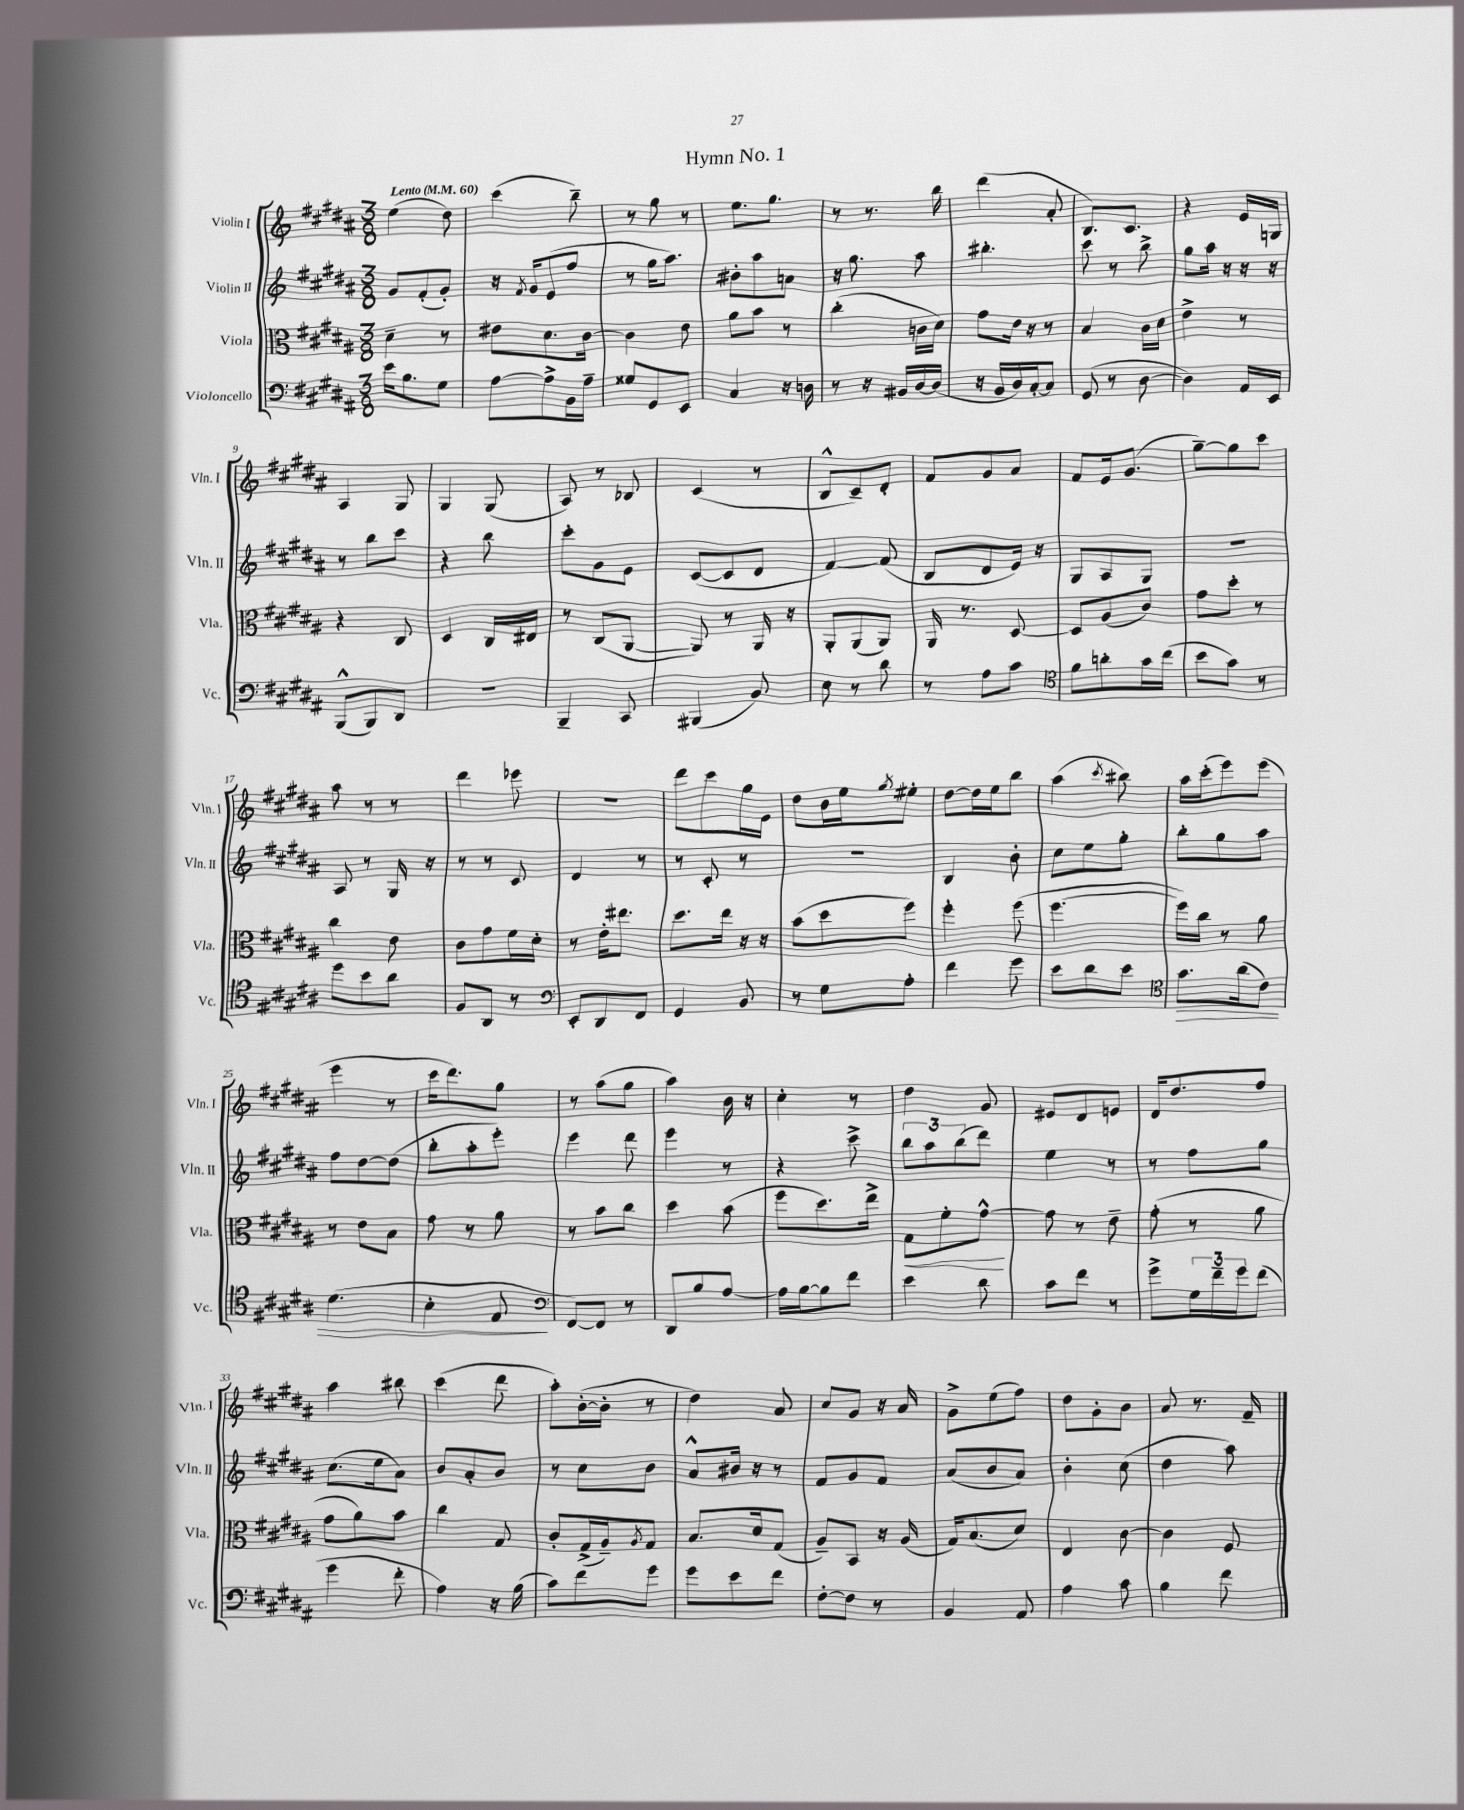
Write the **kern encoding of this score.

**kern	**dynam	**kern	**dynam	**kern	**kern
*part4	*part4	*part3	*part3	*part2	*part1
*staff4	*staff4	*staff3	*staff3	*staff2	*staff1
*I"Violoncello	*	*I"Viola	*	*I"Violin II	*I"Violin I
*I'Vc.	*	*I'Vla.	*	*I'Vln. II	*I'Vln. I
*clefF4	*	*clefC3	*	*clefG2	*clefG2
*k[f#c#g#d#a#]	*	*k[f#c#g#d#a#]	*	*k[f#c#g#d#a#]	*k[f#c#g#d#a#]
*M3/8	*	*M3/8	*	*M3/8	*M3/8
*MM60	*	*MM60	*	*MM60	*MM60
=1	=1	=1	=1	=1	=1
!	!	!	!	!	!LO:TX:a:B:t=Lento
16e\KL	.	4d#~\	.	8g#/L	(4ee\
8.B\	.	.	.	.	.
.	.	.	.	(8f#'/	.
8G#\J	.	8r	.	8g#'/J)	8dd#\)
=2	=2	=2	=2	=2	=2
[8A#\L	.	8e#X\L	.	16r	(4ccc#\
.	.	.	.	8qf#/	.
.	.	.	.	16g#/KL	.
8A#^\]	.	8.d#\	.	(8e/	.
16BB\L	.	.	.	8ff#/J	8bb~\)
16A#~\JJ	.	[16c#\Jk	.	.	.
=3	=3	=3	=3	=3	=3
8G##X/L	.	4c#\]	.	8r	8r
8GG#/	.	.	.	16gg#\KL	8gg#\
.	.	.	.	8.aa#\J)	.
8EE/J	.	8e\	.	.	8r
=4	=4	=4	=4	=4	=4
4C#/	.	8a#\L	.	8b#X'\L	8.ee\L
.	.	8b\J	.	8aa#\	.
.	.	.	.	.	8.gg#\J
16r	.	8r	.	8an\J	.
16Dn\	.	.	.	.	.
=5	=5	=5	=5	=5	=5
8r	.	(4cc#'\	.	16r	8r
.	.	.	.	8.gg#\	.
16r	.	.	.	.	8.r
16BB#X/LL	.	.	.	.	.
[16D#/	.	16cn\LL	.	8aa#\	.
(16D#/JJ]	.	16d#\JJ)	.	.	16bb\
=6	=6	=6	=6	=6	=6
16r	.	8g#\L	.	4.bb#X'\	(4ddd#\
16BB/LL	.	.	.	.	.
16D#/)	.	16e\Jk	.	.	.
[16C#'/J	.	16r	.	.	.
8C#/J]	.	8r	.	.	8a#'/
=7	=7	=7	=7	=7	=7
(8GG#/	.	4B/	.	8ccc#\	8.B/L)
8r	.	.	.	8r	.
.	.	.	.	.	8.c#/J
[8D#\	.	16c#\LL	.	8bb^\	.
.	.	16d#\JJ	.	.	.
=8	=8	=8	=8	=8	=8
4D#\])	.	4e^\	.	8gg#\L	4r
.	.	.	.	16aa#\Jk	.
.	.	.	.	16r	.
16AA#/LL	.	8r	.	16r	16e/LL
16EE/JJ	.	.	.	16r	16Gn/JJ
!!LO:LB:g=z
=9	=9	=9	=9	=9	=9
(8BBB^^/L	.	4r	.	8r	4A#/
8BBB/)	.	.	.	8bb\L	.
8DD#/J	.	8C#/	.	8ccc#\J	8G#/
=10	=10	=10	=10	=10	=10
4.r	.	4D#/	.	4r	4G#/
.	.	16C#/LL	.	8bb\	(8G#/
.	.	16E#X/JJ	.	.	.
=11	=11	=11	=11	=11	=11
4BBB~/	.	8r	.	8ccc#'\L	8A#/)
.	.	(8C#/L	.	8g#\	8r
8CC#/	.	[8AA#/J	.	8e\J	8B-X/
=12	=12	=12	=12	=12	=12
(4BBB#X/	.	8AA#/])	.	([8c#/L	(4c#/
.	.	8r	.	8c#/]	.
8BB/)	.	16AA#/	.	8d#/J	8r
.	.	16r	.	.	.
=13	=13	=13	=13	=13	=13
8E\	.	8AA#'/L	.	[4f#/)	8B^^/L
8r	.	(8AA#/	.	.	8c#~/)
8d#\	.	8AA#/J)	.	(8f#/]	8d#'/J
=14	=14	=14	=14	=14	=14
8r	.	16AA#/	.	8B/L	8f#/L
.	.	8.r	.	.	.
8A#\L	.	.	.	8d#/	8g#/
8c#\J	.	[8D#/	.	16e/Jk)	8a#/J
.	.	.	.	16r	.
=15	=15	=15	=15	=15	=15
*clefC4	*	*	*	*	*
8f#\L	.	8D#/L]	.	8G#/L	8f#/L
8an'\	.	(8A#/	.	8A#/	16e/k
.	.	.	.	.	(8.g#/J
16g#\L	.	8c#/J)	.	8G#/J	.
(16cc#\JJ	.	.	.	.	.
=16	=16	=16	=16	=16	=16
8b\L	.	8g#\L	.	4.r	[8gg#~\L)
8g#\J)	.	8dd#'\J	.	.	8gg#\]
8r	.	8r	.	.	8ccc#\J
!!LO:LB:g=z
=17	=17	=17	=17	=17	=17
8dd#\L	.	4cc#\	.	8A#/	8aa#\
8b\	.	.	.	8r	8r
8a#\J	.	8e\	.	16G#/	8r
.	.	.	.	16r	.
=18	=18	=18	=18	=18	=18
8F#/L	.	8c#\L	.	8r	4ddd#\
8AA#/J	.	8g#\	.	8r	.
8r	.	16f#\L	.	8c#/	8eee-X\
.	.	16d#'\JJ	.	.	.
=19	=19	=19	=19	=19	=19
*clefF4	*	*	*	*	*
8EE'/L	.	8r	.	4d#/	4.r
8DD#/	.	16e'\KL	.	.	.
.	.	8.ee#X\J	.	.	.
8FF#/J	.	.	.	8r	.
=20	=20	=20	=20	=20	=20
4GG#/	.	8.dd#\L	.	8r	8ddd#\L
.	.	.	.	8c#'/	8ccc#\
.	.	16ee\Jk	.	.	.
8BB/	.	16r	.	8r	16gg#\L
.	.	16r	.	.	16e\JJ
=21	=21	=21	=21	=21	=21
8r	.	(8b\L	.	4.r	8dd#\L
8G#\L	.	8dd#\	.	.	16b\L
.	.	.	.	.	16ee\J
.	.	.	.	.	8qgg#/
8A#'\J	.	8ff#\J)	.	.	8ee#X'\J
=22	=22	=22	=22	=22	=22
4f#\	.	4ff#'\	.	4B/	[8dd#\L
.	.	.	.	.	16dd#\L]
.	.	.	.	.	16ee\J
8g#\	.	(8ff#\	.	8b'\	8bb\J
=23	=23	=23	=23	=23	=23
8e\L	.	[4.ff#\	.	8cc#\L	(4aa#\
8d#\	.	.	.	8ee\	.
.	.	.	.	.	8qccc#/
8e\J	.	.	.	8gg#'\J	8bb#X\)
=24	=24	=24	=24	=24	=24
*clefC4	*	*	*	*	*
!	!LO:HP:b	!	!	!	!
8.g#\L	>	16ff#\LL])	.	8bb'\L	16aa#\LL
.	.	16cc#\JJ	.	.	(16ccc#'\J
.	.	8r	.	8gg#\	8eee\)
(16a#\k	.	.	.	.	.
8c#\J)	.	8a#\	.	8aa#\J	(8eee\J
!!LO:LB:g=z
=25	=25	=25	=25	=25	=25
(4.d#\	.	8r	.	8ff#\L	4eee\
.	.	8e\L	.	[8dd#\	.
.	.	8B\J	.	(8dd#\J]	8r
=26	=26	=26	=26	=26	=26
4B'\	.	8g#\	.	8bb'\L	16ccc#\KL
.	.	.	.	.	8.ddd#\)
.	.	8r	.	8aa#'\	.
8E/	.	8a#\	.	8eee'\J)	8gg#\J
.	]	.	.	.	.
=27	=27	=27	=27	=27	=27
*clefF4	*	*	*	*	*
[8FF#/L)	.	8r	.	4eee\	8r
8FF#/J]	.	8b\L	.	.	(8aa#\L
8r	.	8cc#\J	.	8ddd#\	8gg#\J
=28	=28	=28	=28	=28	=28
8DD#/L	.	4dd#\	.	4eee\	4aa#\)
8B/	.	.	.	.	.
[8A#/J	.	(8b\	.	8r	16b\
.	.	.	.	.	16r
=29	=29	=29	=29	=29	=29
16A#\LL]	.	8ff#\L	.	4r	4cc#'\
[16B\J	.	.	.	.	.
8B\]	.	8.dd#\)	.	.	.
8f#\J	.	.	.	8ccc#^\	8r
.	.	16ee^\Jk	.	.	.
=30	=30	=30	=30	=30	=30
!	!	!	!LO:HP:b	!	!
4e\	.	8G#\L	<	12bb\L	4dd#\
.	.	.	.	12aa#\	.
.	.	8f#'\	.	.	.
.	.	.	.	(12bb\	.
8d#\	.	[8g#^^\J	.	8ddd#\J)	8g#/
.	.	.	[	.	.
=31	=31	=31	=31	=31	=31
8c#\L	.	8g#\]	.	4ee\	8e#X/L
8f#\J	.	8r	.	.	8d#/
8r	.	8e~\	.	8r	8en/J
=32	=32	=32	=32	=32	=32
8g#^\L	.	(8g#'\	.	8r	16d#/KL
.	.	.	.	.	8.dd#/
24G#\L	.	8r	.	8ff#\L	.
24f#~\	.	.	.	.	.
24g#\J	.	.	.	.	.
(8f#\J	.	8a#\	.	8gg#\J	8ff#/J
!!LO:LB:g=z
=33	=33	=33	=33	=33	=33
4g#\	.	8g#\L	.	(8.cc#\L	4aa#\
.	.	8a#\)	.	.	.
.	.	.	.	16ee\k	.
8f#'\	.	8b\J	.	8a#\J)	8bb#X\
=34	=34	=34	=34	=34	=34
4A#\)	.	4cc#\	.	8b/L	(4ccc#\
.	.	.	.	8a#'/	.
16r	.	8G#/	.	8b/J	8ddd#\
(16B\	.	.	.	.	.
=35	=35	=35	=35	=35	=35
8c#\L)	.	8c#'/L	.	8r	8aa#'\L)
8f#\	.	(16G#^/L	.	8cc#\L	([16b'\L
.	.	16A#~/J)	.	.	16b'\JJ]
.	.	8qA#/	.	.	.
8g#\J	.	8G#/J	.	8b\J	8r
=36	=36	=36	=36	=36	=36
8g#\L	.	8.B/L	.	8a#^^/L	4dd#\)
8e\	.	.	.	16b#X/Jk	.
.	.	16d#/k	.	16r	.
8f#\J	.	(8G#/J	.	8r	8a#/
=37	=37	=37	=37	=37	=37
[8F#'\L	.	8A#~/L)	.	8f#/L	8cc#/L
8F#\J]	.	8BB/J	.	8g#/	8g#/J
8r	.	16r	.	8f#/J	16r
.	.	(16A#/	.	.	16a#/
=38	=38	=38	=38	=38	=38
4BB/	.	16G#/KL)	.	(8a#/L	8g#^\L
.	.	(8.B/	.	.	.
.	.	.	.	8b/	(8ee\
8AA#/	.	8d#/J)	.	8a#/J)	8ff#\J)
=39	=39	=39	=39	=39	=39
4A#\	.	4E/	.	4b'\	8dd#\L
.	.	.	.	.	8g#'\
8c#\	.	[8c#\	.	(8cc#\	8b\J
=40	=40	=40	=40	=40	=40
4B\	.	4c#\]	.	4dd#\	8a#/
.	.	.	.	.	8.r
8f#\	.	8F#/	.	8aa#\)	.
.	.	.	.	.	16f#~/
==	==	==	==	==	==
*-	*-	*-	*-	*-	*-
